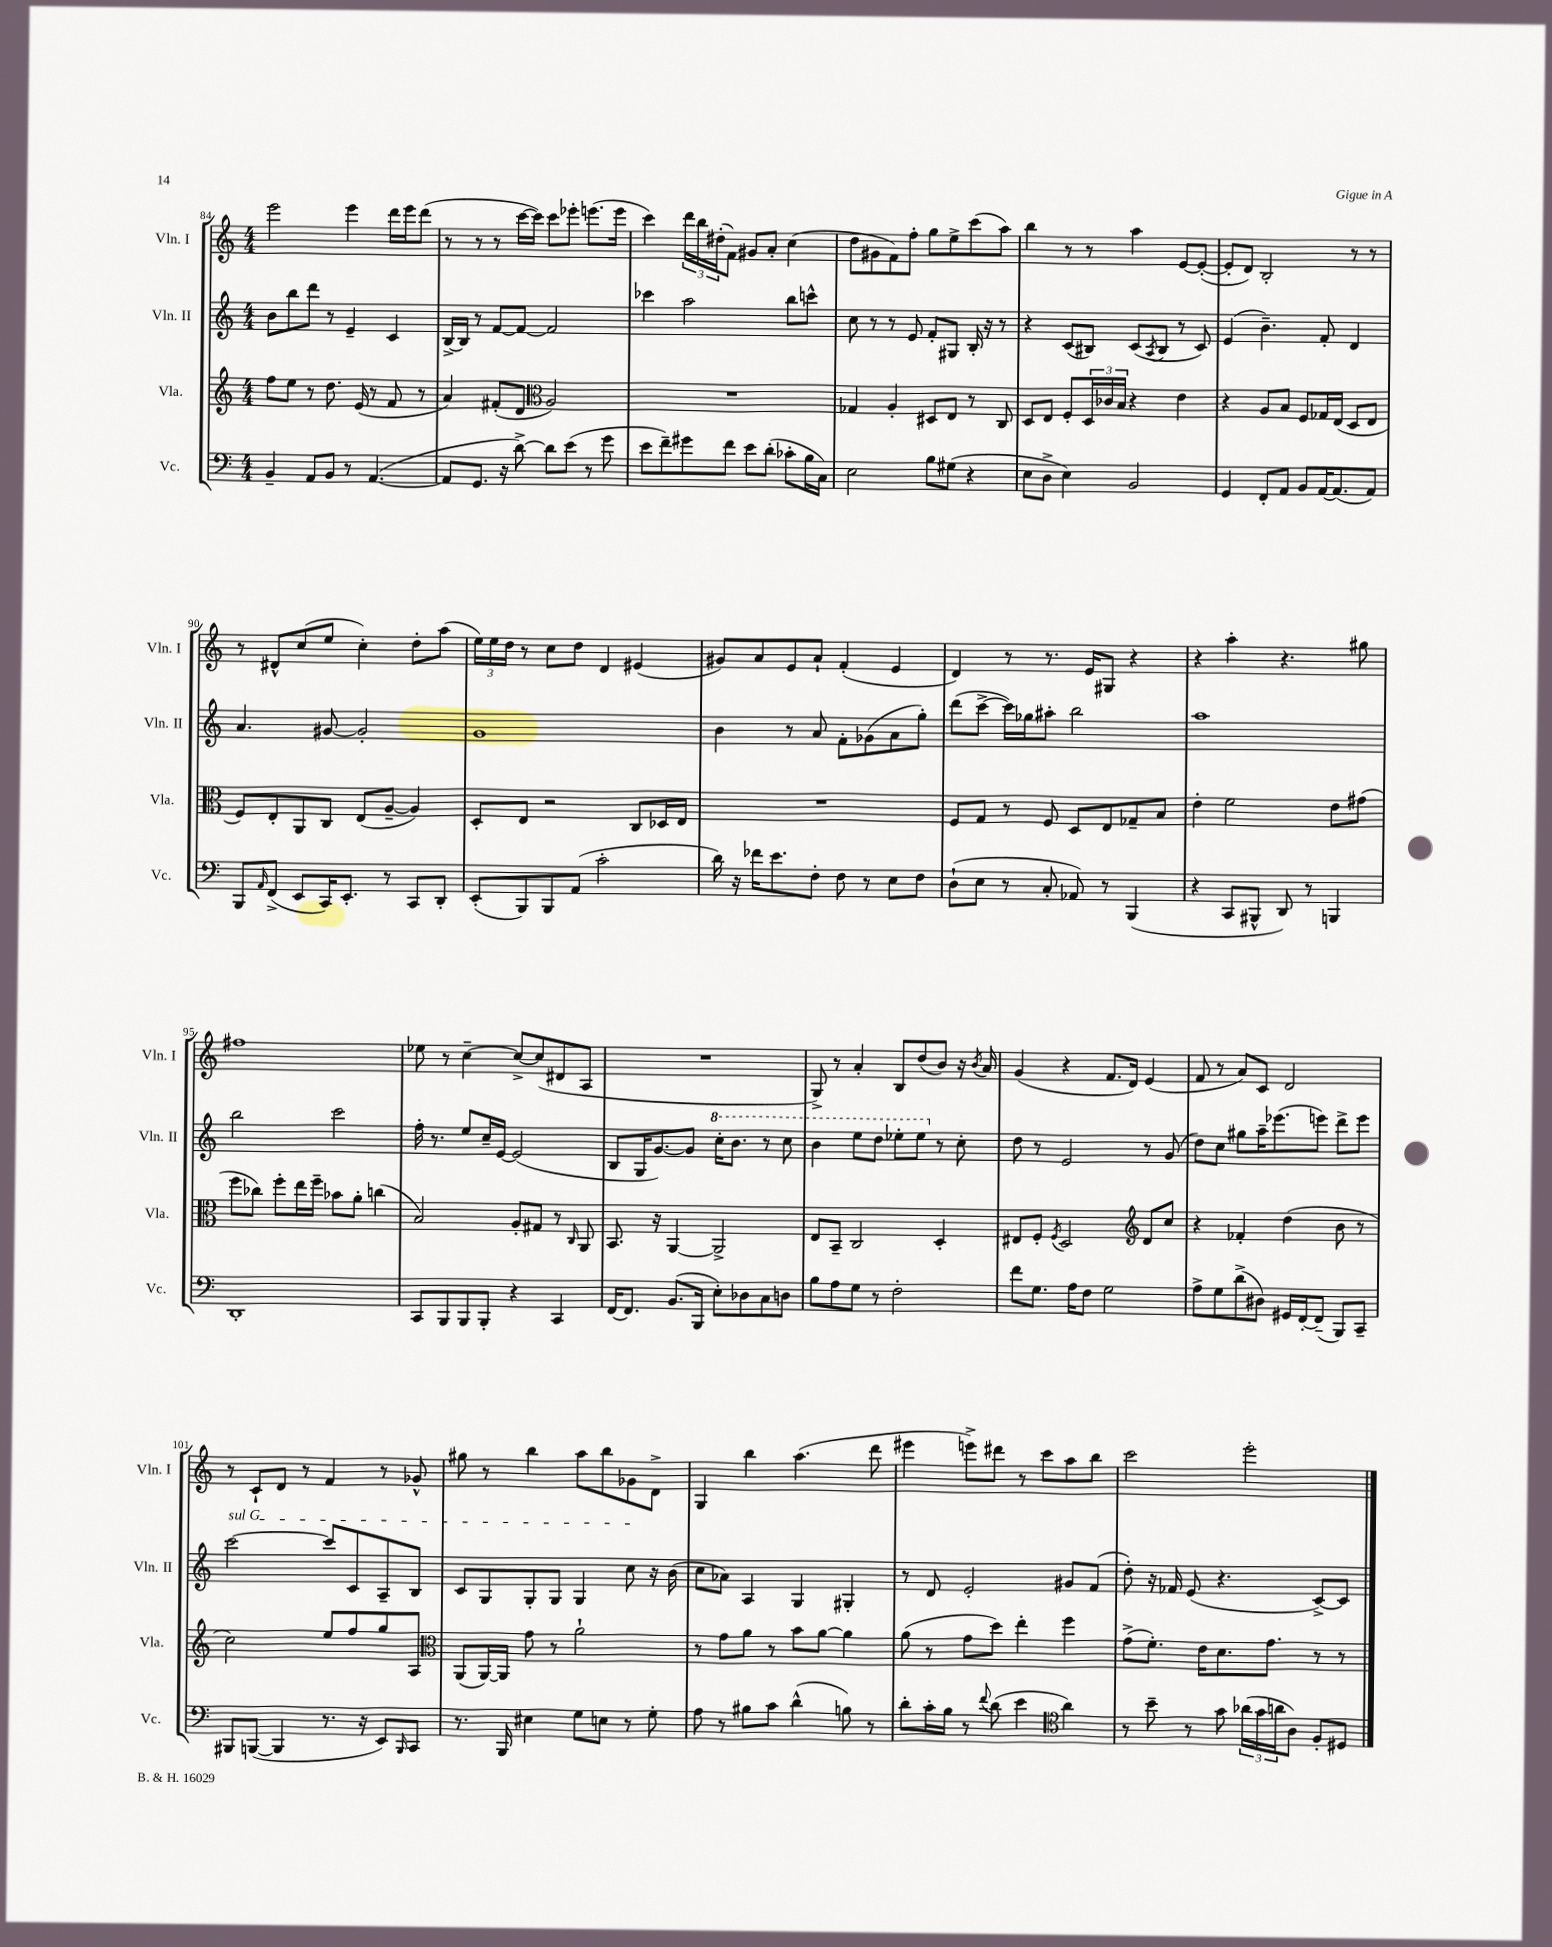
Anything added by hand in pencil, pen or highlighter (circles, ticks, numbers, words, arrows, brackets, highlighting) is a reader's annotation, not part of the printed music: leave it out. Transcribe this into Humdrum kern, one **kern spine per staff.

**kern	**kern	**kern	**kern
*staff4	*staff3	*staff2	*staff1
*clefF4	*clefG2	*clefG2	*clefG2
*k[]	*k[]	*k[]	*k[]
*M4/4	*M4/4	*M4/4	*M4/4
4BB~/	8ff\L	8b\L	2eee\
.	8ee\J	8bb\	.
8AA/L	8r	8ddd\J	.
8BB/J	8.dd\	8r	.
8r	.	4e~/	4eee\
.	(16e/	.	.
([4.AA/	8r	.	.
.	8f/	4c/	16ddd\LL
.	.	.	16eee\J
.	8r	.	(8ddd\J
=	=	=	=
8AA/]L	4a/)	[16B^/LL	8r
.	.	16B/]JJ	.
8.GG/J	.	8r	8r
.	(8f#'/L	[8f/L	8r
16r	.	.	.
[8d^\)	8d/J	8f/_J	[16ccc\LL
.	.	.	16ccc\]JJ)
*	*clefC3	*	*
8d\]L	2A/)	2f/]	8ccc\L
(8e\J	.	.	8eee-'\J
8r	.	.	(8.eee\L
8g\	.	.	.
.	.	.	16eee\Jk
=	=	=	=
8e\L	1r	4ccc-\	4ccc\)
8f~\)	.	.	.
8g#\	.	2aa\	24ddd\LL
.	.	.	24bb\
.	.	.	(24dd#'\J
8f\J	.	.	8f\J)
8e\L	.	.	8g#/L
(8d'\J	.	.	8a'/J
8c-'\L	.	8bb\L	(4cc\
16B\L	.	8ccc^^\J	.
16C\JJ)	.	.	.
=	=	=	=
2E\	4G-/	8cc\	8dd\L
.	.	8r	8g#\
.	4A'/	8r	8f\)
.	.	8e/	8ff'\J
8B\L	8D#/L	8f'/L	8gg\L
(8G#\J	8E/J	8G#/J	8ee^\
4r	8r	16B'/	(8ccc\
.	.	16r	.
.	8C/	8r	8aa\J)
=	=	=	=
8E\L	8D/L	4r	4bb\
8D^\J	8E/J	.	.
4E\)	8F'/L	(8c/L	8r
.	24D/L	8B#/J)	8r
.	24c-/	.	.
.	24B/JJ	.	.
2BB/	4r	(8c/L	4aa\
.	.	8qA/	.
.	.	8B#/J	.
.	4e\	8r	[8e/L
.	.	8c/)	(8e'/_J
=	=	=	=
4GG/	4r	(4e/	8e'/]L
.	.	.	8d/J)
8FF'/L	8A/L	4.b~\)	2B'/
8AA/J	8B/J	.	.
8BB/L	8F/L	.	.
[16AA/K	16G-/L	8f'/	.
(8.AA/]	(16E/JJ	.	.
.	8D/L	4d/	8r
8AA/J)	8E/J	.	8r
=	=	=	=
8BBB/L	8F/L)	4.a/	8r
16qqAA/	.	.	.
(8FF^/J	8E'/	.	8d#^^/L
8EE/L	8AA/	.	(8cc/
16CC/K)	8C/J	[8g#/	8ee/J
8.EE'/J	.	.	.
.	(8E/L	2g#'/]	4cc'\)
8r	[8A~/J	.	.
8CC/L	4A/])	.	8dd'\L
8DD'/J	.	.	(8aa\J
=	=	=	=
(8EE'/L	8D'/L	1g	24ee\LL)
.	.	.	24ee\
.	.	.	24dd\JJ
8BBB/)	8E/J	.	8r
8BBB/	2r	.	8cc\L
(8AA/J	.	.	8dd\J
2c'\	.	.	4d/
.	8C/L	.	(4e#/
.	16D-/L	.	.
.	16E/JJ	.	.
=	=	=	=
16d\)	1r	4b\	8g#/L)
16r	.	.	.
16f-\LK	.	.	8a/
8.e\	.	.	.
.	.	8r	8e/
8F'\J	.	8a/	8a`/J
8F\	.	8f'\L	(4f'/
8r	.	(8g-\	.
8E\L	.	8a\	4e/
8F\J	.	8gg'\J)	.
=	=	=	=
(8D`\L	8F/L	(8ddd\L	4d/)
8E\J	8G/J	[8ccc^\J	.
8r	8r	16ccc\]LL)	8r
.	.	16gg-\J	.
8C'/	8F/	8aa#'\J	8.r
8AA-/)	8D/L	2bb\	.
.	.	.	16e/LK
8r	8E/	.	8G#/J
(4BBB/	8G-~/	.	4r
.	8B/J	.	.
=	=	=	=
4r	4e'\	1aa	4r
8CC/L	2f\	.	4aa'\
8BBB#^^/J	.	.	.
8DD/)	.	.	4.r
8r	.	.	.
4BBB/	8e\L	.	.
.	(8g#\J	.	8gg#\
=	=	=	=
1DD'	8ff\L	2bb\	1ff#
.	8cc-\J)	.	.
.	8ff'\L	.	.
.	16ee\L	.	.
.	16ff~\JJ	.	.
.	8b-\L	2ccc\	.
.	8a'\J	.	.
.	(4cc\	.	.
=	=	=	=
8CC/L	2B/)	16ff'\	8ee-\
.	.	8.r	.
8BBB/	.	.	8r
8BBB/	.	8ee/L	[4cc~\
8BBB'/J	.	16cc~/L	.
.	.	[16e/JJ	.
4r	8A'/L	(2e/]	8cc^/_L
.	8G#/J	.	(8cc/]
4CC/	8r	.	8d#/
.	16qqC/	.	.
.	8AA/	.	8A/J
=	=	=	=
[16FF/LK	8.BB/	8B/L	1r
8.FF/]J	.	.	.
.	.	16G/K	.
.	16r	[8.g/)	.
(8.BB/L	[4AA/	.	.
.	.	8g/]J	.
16BBB/Jk	.	.	.
8E'\L)	2AA^/]	16ccc'\LK	.
.	.	8.bb\J	.
8D-\	.	.	.
8C\	.	8r	.
8D\J	.	8ccc\	.
=	=	=	=
8B\L	8E/L	4bb\	8G^/)
8A\	8BB~/J	.	8r
8G\J	2C/	8eee\L	4a'/
8r	.	8ddd\J	.
2F'\	.	8eee-'\L	8B/L
.	.	8eee-\J	(8dd/
.	4D'/	8r	8b/J)
.	.	8cc'\	16r
.	.	.	8qb/
.	.	.	16a/
=	=	=	=
8f\L	8E#/L	8dd\	(4g/
8.G\J	8F'/J	8r	.
.	8qF/	.	.
.	2D/	2e/	4r
16A\LK	.	.	.
8F\J	.	.	.
2G\	.	.	8.f/L
.	.	.	16d/Jk)
*	*clefG2	*	*
.	8d/L	8r	(4e/
.	8cc/J	(8g/	.
=	=	=	=
8A^\L	4r	8dd\L)	8f/
8G\	.	8cc\J	8r
(8d^\	4f-'/	8gg#\L	8a/L)
8D#\J)	.	16aa~\K	8c/J
.	.	(8.eee-\	.
16GG#/LL	(4dd\	.	2d/
[16FF'/J	.	.	.
(8FF~/]J	.	8eee\J)	.
8BBB/L)	8b\	8ddd^\L	.
8CC~/J	8r	8eee\J	.
=	=	=	=
8BBB#/L	2cc\)	[2ccc\	8r
([8BBB/J	.	.	8c`/L
4BBB/]	.	.	8d/J
.	.	.	8r
8.r	8ee/L	8ccc/]L	4f/
.	8ff/	8c/	.
16r	.	.	.
8EE/L)	8gg/	8A~/	8r
16qqBBB/	.	.	.
8CC/J	8A/J	8B/J	8g-^^/
=	=	=	=
*	*clefC3	*	*
8.r	(8AA/L	8c/L	8gg#\
.	[16AA/L)	8G/	8r
16BBB/	16AA/]JJ	.	.
4E#\	8g\	8G'/	4bb\
.	8r	8G/J	.
8G\L	2a`\	4G/	8aa\L
8E\J	.	.	8bb\
8r	.	8cc\	8g-\
8G'\	.	16r	8d^\J
.	.	(16b\	.
=	=	=	=
8A\	8r	8cc\L	4G/
8r	8g\L	8a-\J)	.
8B#\L	8a\J	4A/	4bb\
8c\J	8r	.	.
(4d^^\	8b\L	4G/	(4.aa\
.	[8a\J	.	.
8B\)	4a\]	4G#'/	.
8r	.	.	8ddd\
=	=	=	=
8d'\L	(8a\	8r	4eee#\
16c'\L	8r	8d/	.
16B\JJ	.	.	.
8r	8g\L	2e'/	8eee^\L)
8qqf/	.	.	.
(8d\	8dd\J)	.	8ddd#\J
4e\	4ee'\	.	8r
.	.	.	8ccc\L
*clefC4	*	*	*
4a\)	4ff\	8g#/L	8aa\
.	.	(8f/J	8bb\J
=	=	=	=
8r	(8g^\L	8dd'\)	2ccc\
8b~\	8.f'\J)	16r	.
.	.	16f-/	.
8r	.	(8e/	.
.	16e\LK	.	.
8g\	8.d\	4.r	.
(24a-\LL	.	.	2eee'\
24g\	.	.	.
.	8.g\J	.	.
24a\J	.	.	.
8A\J)	.	.	.
8F'/L	8r	[8c^/L)	.
8D#/J	8r	8c/]J	.
==	==	==	==
*-	*-	*-	*-
